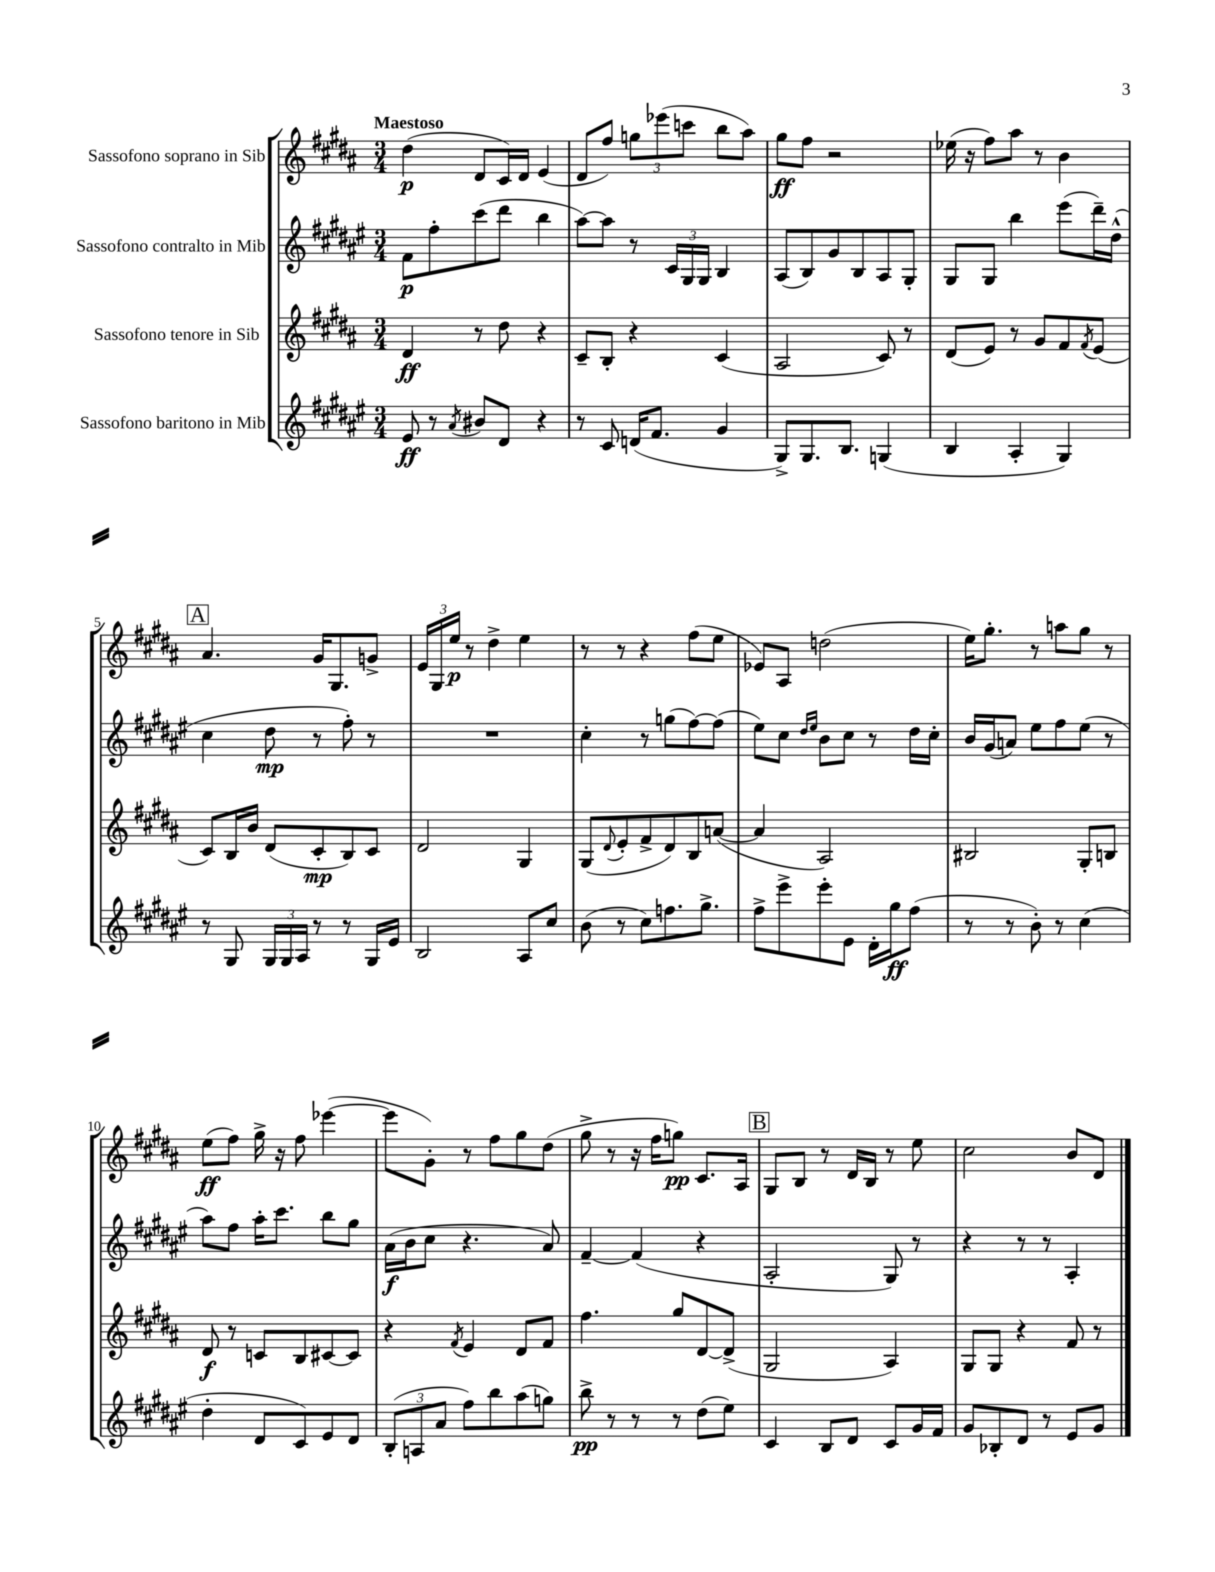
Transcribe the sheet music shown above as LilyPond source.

<<
\new StaffGroup <<
\new Staff = "s0" \with { instrumentName = "Sassofono soprano in Sib" } {
    \clef treble \key b \major \numericTimeSignature \time 3/4 \tempo "Maestoso"
    dis''4\p( dis'8 cis'16) dis'16 e'4( |
    dis'8 fis''8) \tuplet 3/2 { g''8 ees'''8( c'''8 } b''8 ais''8) |
    gis''8\ff fis''8 r2 |
    ees''16( r16 fis''8) ais''8 r8 b'4 |
    \mark \markup { \box "A" } ais'4. gis'16 gis8. g'8-> |
    \tuplet 3/2 { e'16 gis16 e''16\p } r8 dis''4-> e''4 |
    r8 r8 r4 fis''8( e''8 |
    ees'8) ais8 d''2( |
    e''16) gis''8.-. r8 a''8 gis''8 r8 |
    e''8\ff( fis''8) gis''16-> r16 fis''8 ees'''4~( |
    ees'''8 gis'8-.) r8 fis''8 gis''8 dis''8( |
    gis''8-> r8 r16 fis''16 g''8\pp) cis'8. ais16 |
    \mark \markup { \box "B" } gis8 b8 r8 dis'16 b16 r8 e''8 |
    cis''2 b'8 dis'8 \bar "|." |
}
\new Staff = "s1" \with { instrumentName = "Sassofono contralto in Mib" } {
    \clef treble \key fis \major \numericTimeSignature \time 3/4
    fis'8\p fis''8-. cis'''8( dis'''8 b''4 |
    ais''8~) ais''8 r8 \tuplet 3/2 { cis'16 gis16 gis16 } b4 |
    ais8( b8) gis'8 b8 ais8 gis8-. |
    gis8 gis8 b''4 eis'''8( dis'''16--) dis''16-^( |
    \mark \markup { \box "A" } cis''4 dis''8\mp r8 fis''8-.) r8 |
    R2. |
    cis''4-. r8 g''8( fis''8~) fis''8( |
    eis''8) cis''8 \grace { dis''16 eis''16 } b'8 cis''8 r8 dis''16 cis''16-. |
    b'16 gis'16( a'8) eis''8 fis''8 eis''8( r8 |
    ais''8) fis''8 ais''16-. cis'''8. b''8 gis''8 |
    ais'16\f( b'16 cis''8 r4. ais'8) |
    fis'4~-- fis'4( r4 |
    \mark \markup { \box "B" } ais2-. gis8) r8 |
    r4 r8 r8 ais4-. \bar "|." |
}
\new Staff = "s2" \with { instrumentName = "Sassofono tenore in Sib" } {
    \clef treble \key b \major \numericTimeSignature \time 3/4
    dis'4\ff r8 dis''8 r4 |
    cis'8-- b8-. r4 cis'4( |
    ais2 cis'8) r8 |
    dis'8( e'8) r8 gis'8 fis'8 \acciaccatura { fis'8 } e'8( |
    \mark \markup { \box "A" } cis'8) b16 b'16 dis'8( cis'8-.\mp b8) cis'8 |
    dis'2 gis4 |
    gis8( \appoggiatura { dis'8 } e'8-. fis'8-> dis'8) b8 a'8~( |
    a'4 ais2) |
    bis2 gis8-. b8 |
    dis'8\f r8 c'8 b8 cis'8~ cis'8 |
    r4 \acciaccatura { fis'8 } e'4 dis'8 fis'8 |
    fis''4. gis''8 dis'8~ dis'8->( |
    \mark \markup { \box "B" } gis2 ais4) |
    gis8 gis8 r4 fis'8 r8 \bar "|." |
}
\new Staff = "s3" \with { instrumentName = "Sassofono baritono in Mib" } {
    \clef treble \key fis \major \numericTimeSignature \time 3/4
    eis'8\ff r8 \acciaccatura { ais'8 } bis'8 dis'8 r4 |
    r8 cis'8 d'16( fis'8. gis'4 |
    gis8->) gis8. b8. g4( |
    b4 ais4-. gis4) |
    \mark \markup { \box "A" } r8 gis8 \tuplet 3/2 { gis16 gis16 ais16 } r8 r8 gis16 eis'16 |
    b2 ais8 cis''8 |
    b'8( r8 cis''8) f''8. gis''8.-> |
    fis''8-> eis'''8-> eis'''8-. eis'8 dis'16-. gis''16\ff fis''8( |
    r8 r8 b'8-.) r8 cis''4( |
    dis''4-. dis'8 cis'8) eis'8 dis'8 |
    \tuplet 3/2 { b8-.( a8 ais'8 } fis''8) b''8 ais''8( g''8) |
    b''8->\pp r8 r8 r8 dis''8( eis''8) |
    \mark \markup { \box "B" } cis'4 b8 dis'8 cis'8 gis'16 fis'16 |
    gis'8 bes8-. dis'8 r8 eis'8 gis'8 \bar "|." |
}
>>
>>
